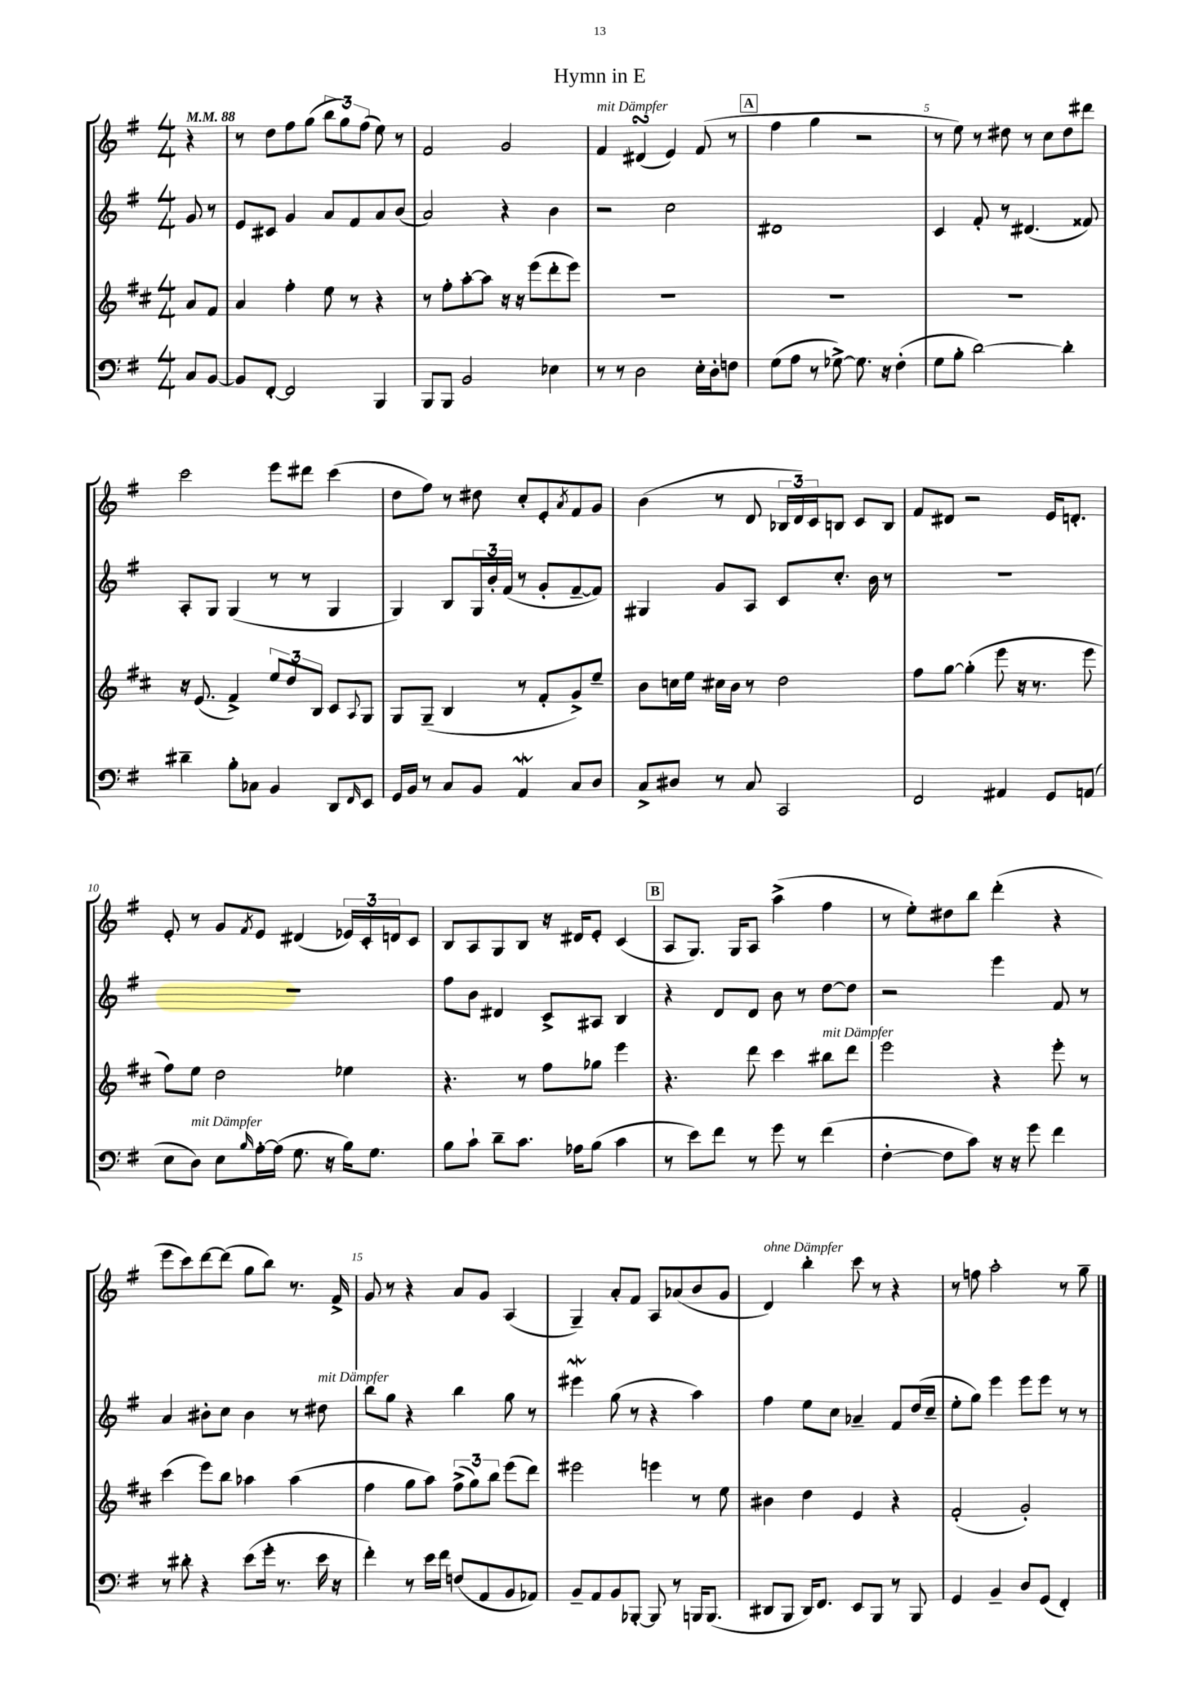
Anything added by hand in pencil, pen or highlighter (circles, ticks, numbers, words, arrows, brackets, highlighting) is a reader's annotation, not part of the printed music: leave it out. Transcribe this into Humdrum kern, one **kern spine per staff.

**kern	**kern	**kern	**kern
*part4	*part3	*part2	*part1
*staff4	*staff3	*staff2	*staff1
*clefF4	*clefG2	*clefG2	*clefG2
*k[f#]	*k[f#c#]	*k[f#]	*k[f#]
*M4/4	*M4/4	*M4/4	*M4/4
*MM88	*MM88	*MM88	*MM88
=	=	=	=
8C/L	8a/L	8g/	4r
[8BB/J	8f#/J	8r	.
=1	=1	=1	=1
8BB/L]	4a/	8e/L	8r
[8FF#'/J	.	8c#X/J	8dd\L
2FF#/]	4ff#'\	4g/	8ff#\
.	.	.	(8gg\J
.	8ee\	8a/L	12bb\L
.	.	.	12gg\)
.	8r	8f#/	.
.	.	.	(12ff#\J
4BBB/	4r	8a/	8ee\)
.	.	(8b/J	8r
=2	=2	=2	=2
8BBB/L	8r	2a/)	2f#/
8BBB/J	8ff#'\L	.	.
2BB/	[8aa'\	.	.
.	8aa\J]	.	.
.	16r	4r	2g/
.	16r	.	.
.	(8eee\L	.	.
4E-X\	8ddd'\	4b\	.
.	8eee\J)	.	.
=3	=3	=3	=3
!	!	!	!LO:TX:a:i:t=mit Dämpfer
8r	1r	2r	4f#/
8r	.	.	.
2D\	.	.	(4d#XsSsS/
.	.	2cc\	4e/)
16E'\LL	.	.	(8f#/
16D'\J	.	.	.
8Fn\J	.	.	8r
!!LO:REH:place=s1:t=A
=4	=4	=4	=4
(8G\L	1r	1d#X	4ff#\
8A\J	.	.	.
8r	.	.	4gg\
[8G-X^\)	.	.	.
8.G-\]	.	.	2r
16r	.	.	.
(4F#'\	.	.	.
=5	=5	=5	=5
8G\L	1r	4c/	8r
8B'\J	.	.	8ee\)
[2d\)	.	8f#'/	8r
.	.	8r	8dd#X\
.	.	(4.d#X/	8r
.	.	.	8cc\L
4d'\]	.	.	8dd#\
.	.	8f##X/)	8ddd#X\J
!!LO:LB:g=z
=6	=6	=6	=6
4d#X~\	16r	8A'/L	2ccc\
.	(8.e/	.	.
.	.	8G/J	.
8B'\L	4f#^/)	(4G/	.
8C-X\J	.	.	.
4BB/	12ee/L	8r	8eee\L
.	12dd/	.	.
.	.	8r	8ddd#X\J
.	12B/J	.	.
8DD/L	8c#/L	4G/	(4ccc\
16qqFF#/	8qqA/	.	.
8EE/J	8G/J	.	.
=7	=7	=7	=7
16GG/LL	8G/L	4G/)	8dd\L
16BB/JJ	.	.	.
8r	(8G~/J	.	8ff#\J)
8C/L	4B/	8B/L	8r
8BB/J	.	24G/L	8dd#X\
.	.	24b'/	.
.	.	(24f#/JJ	.
4AAW/	8r	8r	8cc'/L
.	8f#'/L	8g'/L	8e'/
.	.	.	8qa/
8C/L	8g^/)	[8f#~/	8f#/
8D/J	8ee~/J	8f#/J])	8g/J
=8	=8	=8	=8
8C^/L	8b\L	4G#X/	(4b\
8D#X/J	16ccn\L	.	.
.	16ee\JJ	.	.
8r	16cc#X\LL	8g/L	8r
.	16b\JJ	.	.
8C/	8r	8A/J	8d/
2CC/	2dd\	8c/L	24B-X/LL
.	.	.	24d/)
.	.	.	24c/J
.	.	8.cc'/J	8Bn/J
.	.	.	8c/L
.	.	16b\	.
.	.	8r	8B/J
=9	=9	=9	=9
2FF#/	8ff#\L	1r	8f#/L
.	[8gg\J	.	8d#X/J
.	(4gg'\]	.	2r
4AA#X/	8eee\	.	.
.	16r	.	.
.	8.r	.	.
8GG/L	.	.	16e/KL
.	.	.	8.dn'/J
(8AAn/J	8eee\	.	.
!!LO:LB:g=z
=10	=10	=10	=10
8E\L	8ff#\L)	1r	8e'/
!LO:TX:a:i:t=mit Dämpfer	!	!	!
8D\J)	8ee\J	.	8r
8E\L	2dd\	.	8g/L
16qqB/	.	.	8qf#/
[16A'\L	.	.	8e/J
(16A\JJ]	.	.	.
8.G\	.	.	(4d#X/
16r	.	.	.
16B\KL)	4ee-X\	.	24e-X/LL)
.	.	.	24c'/
8.G\J	.	.	.
.	.	.	24dn/J
.	.	.	8c/J
=11	=11	=11	=11
8B\L	4.r	8ff#\L	8B/L
8c`\J	.	8b\J	8A/
8d~\L	.	4d#X/	8G/
8.c\J	8r	.	8B/J
.	8ff#\L	8c^/L	16r
16A-X\KL	.	.	16d#X/KL
(8B\J	8gg-X\J	8A#X/J	8e'/J
4c\	4eee\	4B/	(4c/
!!LO:REH:place=s1:t=B
=12	=12	=12	=12
8r	4.r	4r	8A/L
8e\L)	.	.	8.G/J)
8f#\J	.	8d/L	.
.	.	.	16G/KL
8r	8ddd\	8d/J	8A/J
8g\	4ccc#\	8b\	(4aa^\
8r	.	8r	.
!	!LO:TX:a:i:t=mit Dämpfer	!	!
(4f#\	8bb#X\L	[8dd\L	4ff#\
.	8ddd\J	8dd\J]	.
=13	=13	=13	=13
[4F#'\	2eee\	2r	8r
.	.	.	8ee'\L)
8F#\L]	.	.	8dd#X\
8c\J)	.	.	8bb\J
16r	4r	4eee\	(4ddd'\
16r	.	.	.
8g\	.	.	.
4f#\	8eee'\	8f#/	4r
.	8r	8r	.
!!LO:LB:g=z
=14	=14	=14	=14
8r	(4ccc#\	4a/	8eee\L
8d#X'\	.	.	8ccc\)
4r	8eee\L)	8b#X'\L	[8ddd\
.	8bb\J	8cc\J	(8ddd\J]
(8e\L	4aa-X\	4b#\	8gg\L
16g'\Jk	.	.	8bb\J)
8.r	.	.	.
.	(4aa-\	8r	8.r
!	!	!LO:TX:a:i:t=mit Dämpfer	!
16e\	.	8dd#X\	.
16r	.	.	16f#^/
=15	=15	=15	=15
4f#'\)	4ff#\	8bb\L	8g/
.	.	8gg\J	8r
8r	8gg\L	4r	4r
16e\LL	8aa\J)	.	.
16f#\JJ	.	.	.
(8Fn/L	(12ff#^\L	4bb\	8a/L
.	12gg\)	.	.
8AA/	.	.	8g/J
.	12bb\J	.	.
8BB/	(8eee\L	8gg\	(4A/
8AA-X/J)	8ddd\J)	8r	.
=16	=16	=16	=16
8BB~/L	2eee#X\	4eee#XW\	4G~/)
8AA/	.	.	.
8BB/	.	(8gg\	8a'/L
[8BBB-X'/J	.	8r	8f#/J
8BBB-/]	4eeen\	4r	8A/L
8r	.	.	(8a-X/
16BBBn/KL	8r	4aa\)	8b/
(8.BBB/J	.	.	.
.	8ee\	.	8g/J
=17	=17	=17	=17
!	!	!	!LO:TX:a:i:t=ohne Dämpfer
8DD#X/L	4b#X\	4ff#\	4d/)
8BBB/J	.	.	.
16DD#/KL)	4dd\	8ee\L	4bb'\
8.FF#/J	.	.	.
.	.	8cc\J	.
8EE/L	4e/	4a-X~/	8ccc\
8BBB/J	.	.	8r
8r	4r	8f#/L	4r
8BBB/	.	(16dd/L	.
.	.	16cc~/JJ	.
=18	=18	=18	=18
4GG/	(2f#'/	8ee'\L	8r
.	.	8gg\J)	8ffn\
4BB~/	.	4eee\	2aa'\
8D/L	2g'/)	8eee\L	.
(8GG/J	.	8eee\J	.
4FF#'/)	.	8r	8r
.	.	8r	8gg~\
==	==	==	==
*-	*-	*-	*-
